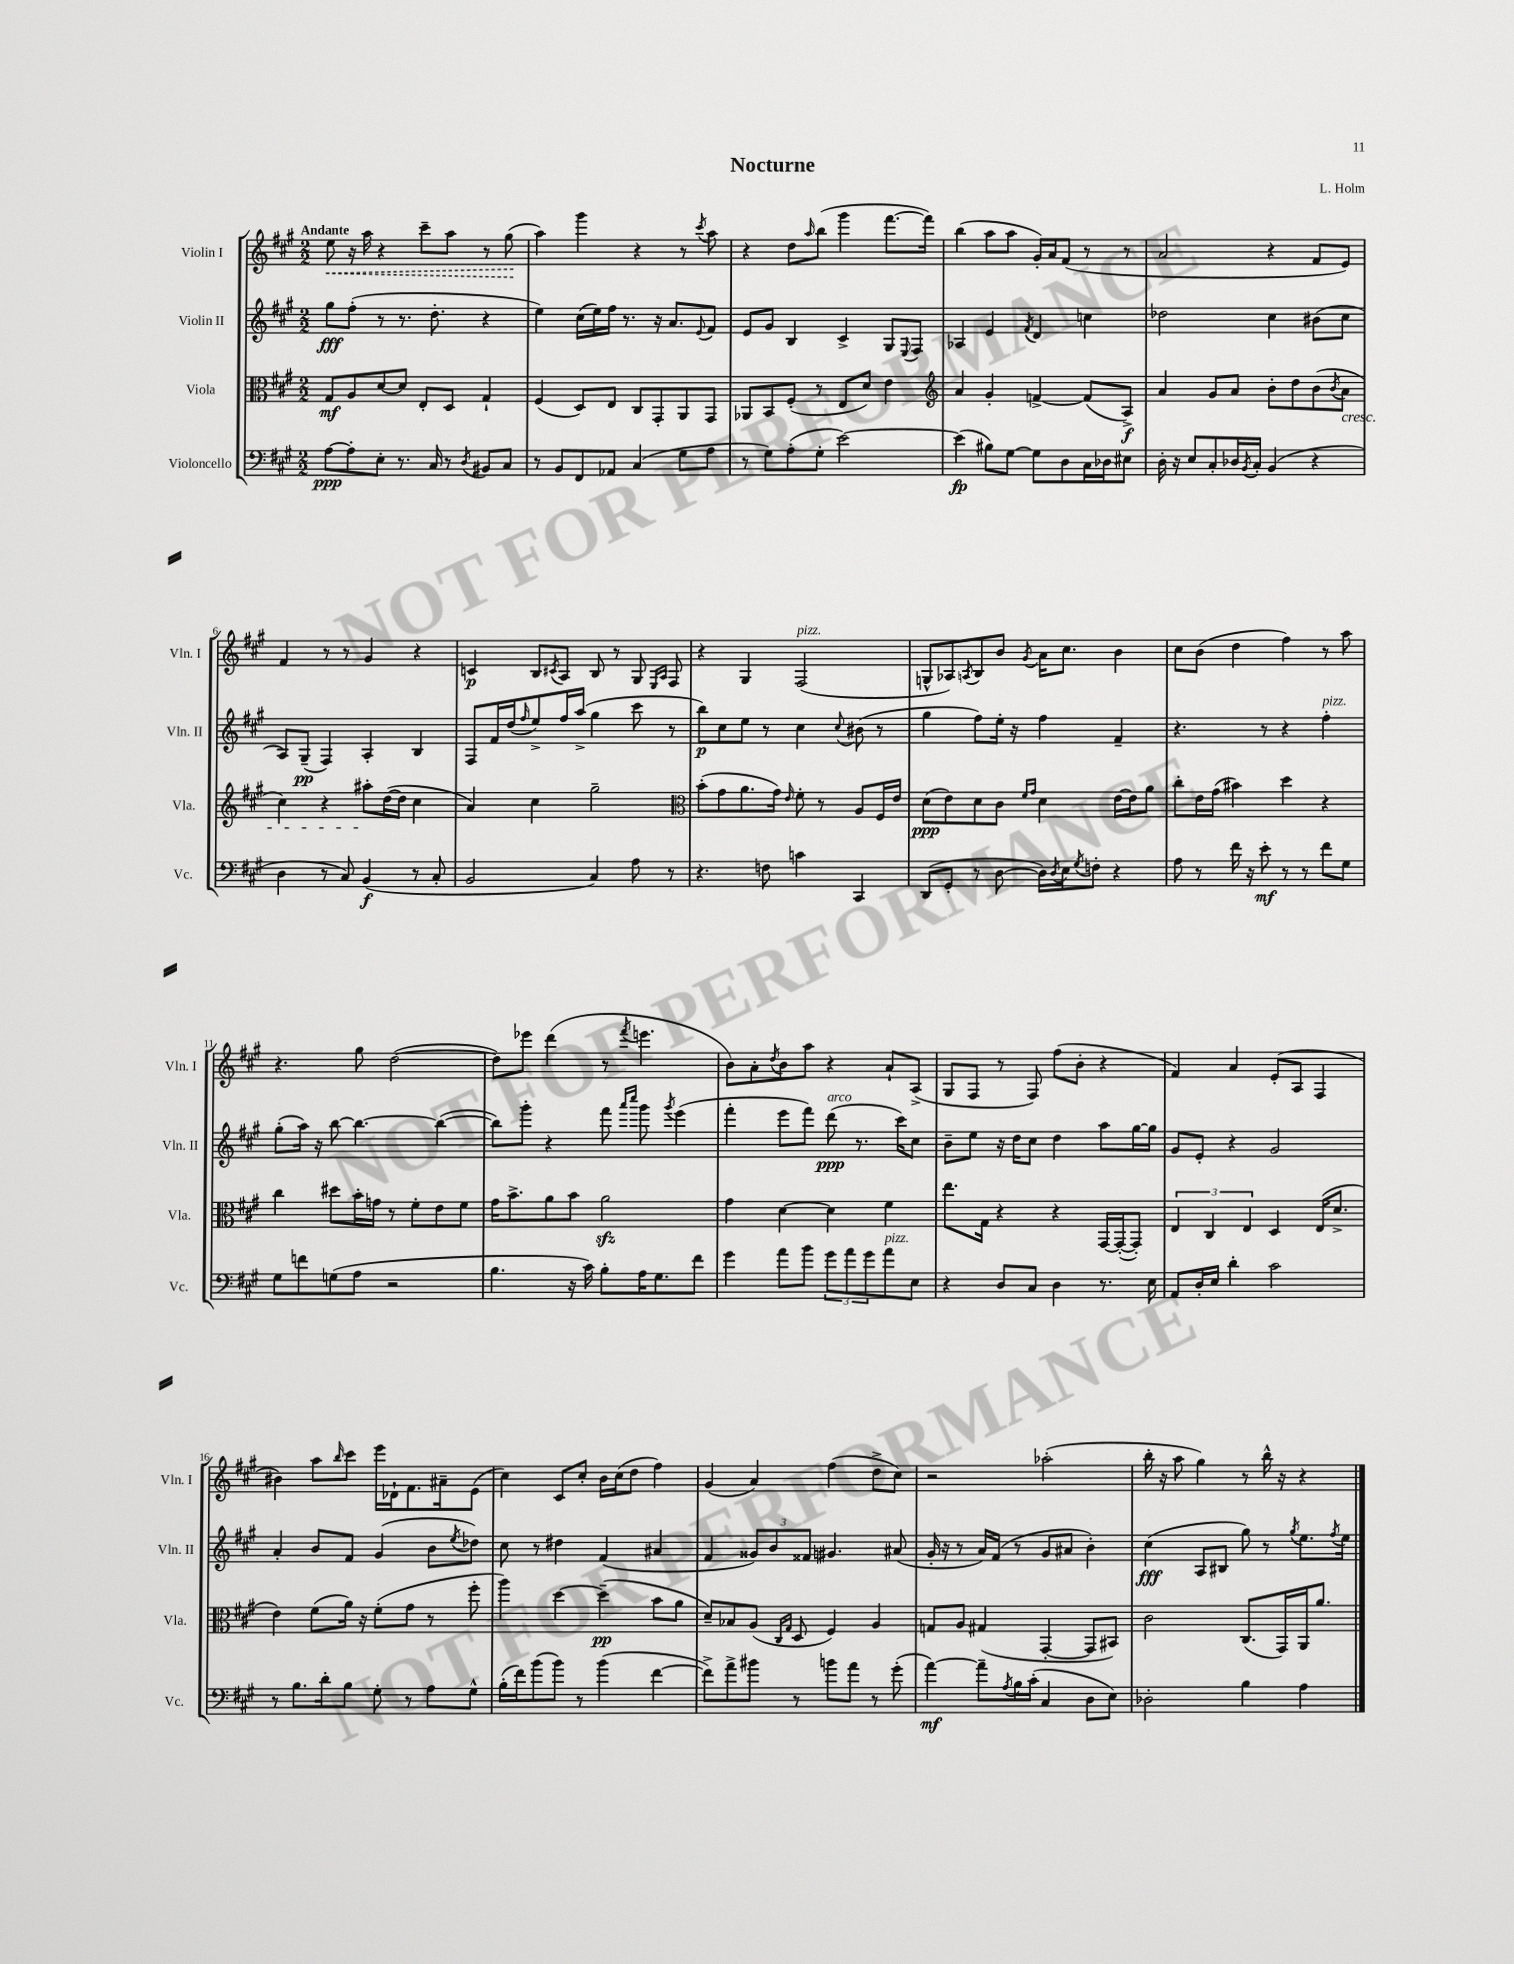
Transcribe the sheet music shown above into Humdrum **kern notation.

**kern	**dynam	**kern	**dynam	**kern	**dynam	**kern	**dynam
*part4	*part4	*part3	*part3	*part2	*part2	*part1	*part1
*staff4	*staff4	*staff3	*staff3	*staff2	*staff2	*staff1	*staff1
*I"Violoncello	*	*I"Viola	*	*I"Violin II	*	*I"Violin I	*
*I'Vc.	*	*I'Vla.	*	*I'Vln. II	*	*I'Vln. I	*
*clefF4	*	*clefC3	*	*clefG2	*	*clefG2	*
*k[f#c#g#]	*	*k[f#c#g#]	*	*k[f#c#g#]	*	*k[f#c#g#]	*
*M2/2	*	*M2/2	*	*M2/2	*	*M2/2	*
=1	=1	=1	=1	=1	=1	=1	=1
!	!	!	!	!	!	!LO:TX:a:B:t=Andante	!
!	!	!	!	!	!	!	!LO:HP:b
[8A\L	ppp	8G#/L	mf	8gg#\L	fff	8ee\	<
8A'\]	.	8A/	.	(8ff#'\J	.	16r	.
.	.	.	.	.	.	16aa\	.
8E'\J	.	[8d/	.	8r	.	4r	.
8.r	.	8d/J]	.	8.r	.	.	.
.	.	8E'/L	.	.	.	8ccc#~\L	.
16C#/	.	.	.	8.dd'\	.	.	.
8r	.	8D/J	.	.	.	8aa\J	.
8qD/	.	.	.	.	.	.	.
8BB#X/L	.	4G#`/	.	4r	.	8r	.
8C#/J	.	.	.	.	.	(8gg#\	.
.	.	.	.	.	.	.	[
=2	=2	=2	=2	=2	=2	=2	=2
8r	.	(4F#/	.	4ee\)	.	4aa\)	.
8BB/L	.	.	.	.	.	.	.
8FF#/	.	8D/L)	.	(16cc#\LL	.	4ggg#\	.
.	.	.	.	16ee\)	.	.	.
8AA-X/J	.	8E/J	.	16ff#\JJ	.	.	.
.	.	.	.	8.r	.	.	.
(4C#/	.	8C#/L	.	.	.	4r	.
.	.	8GG#'/	.	16r	.	.	.
.	.	.	.	8.a/L	.	.	.
8G#\L	.	8AA/	.	.	.	8r	.
.	.	.	.	8qqe/	.	8qccc#/	.
8A\J	.	8GG#/J	.	8f#/J	.	8aa\	.
=3	=3	=3	=3	=3	=3	=3	=3
8r	.	8AA-X/L	.	8e/L	.	4r	.
8G#\L)	.	8BB/	.	8g#/J	.	.	.
(8A'\	.	(8F#'/J	.	4B/	.	8dd\L	.
.	.	.	.	.	.	16qqaa/	.
8G#'\J	.	8r	.	.	.	(8bb\J	.
[2e\)	.	8E/L	.	4c#^/	.	4ggg#\	.
.	.	8d/J)	.	.	.	.	.
.	.	4e\	.	8G#/L	.	[8.fff#\L	.
.	.	.	.	8qqE/	.	.	.
.	.	.	.	8F#/J	.	.	.
.	.	.	.	.	.	16fff#\Jk])	.
=4	=4	=4	=4	=4	=4	=4	=4
*	*	*clefG2	*	*	*	*	*
(4e\]	fp	4a/	.	4A-X/	.	(4bb\	.
8B#X\L)	.	4g#'/	.	4e/	.	8aa\L	.
[8G#\J	.	.	.	.	.	8aa\J	.
.	.	.	.	8qf#/	.	.	.
8G#\L]	.	[4fn^/	.	4d/	.	16g#'/LL)	.
.	.	.	.	.	.	16a/J	.
8D\	.	.	.	.	.	(8f#/J	.
16C#\L	.	(8f/L]	.	4ccn\	.	8r	.
16D-X\J	.	.	.	.	.	.	.
8E#X\J	.	8A^/J)	f	.	.	8r	.
=5	=5	=5	=5	=5	=5	=5	=5
16D'\	.	4a/	.	2dd-X\	.	2a/	.
16r	.	.	.	.	.	.	.
8E/L	.	.	.	.	.	.	.
8C#'/	.	8g#/L	.	.	.	.	.
16D-X/L	.	8a/J	.	.	.	.	.
8qBB/	.	.	.	.	.	.	.
16C#'/JJ	.	.	.	.	.	.	.
(4BB/	.	8b'\L	.	4cc#\	.	4r	.
.	.	8dd\	.	.	.	.	.
4r	.	(8b\	.	(8b#X\L	.	8f#/L	.
.	.	8qb/	.	.	.	.	.
!	!	!LO:TX:b:i:t=cresc.	!	!	!	!	!
.	.	8a\J	.	8cc#\J	.	8e/J)	.
!!LO:LB:g=z
=6	=6	=6	=6	=6	=6	=6	=6
4D\	.	4cc#\)	.	8A/L)	.	4f#/	.
.	.	.	.	(8G#~/J	pp	.	.
8r	.	4r	.	4F#/)	.	8r	.
8C#/)	.	.	.	.	.	8r	.
(4BB/	f	8aa#X'\L	.	4A'/	.	4g#/	.
.	.	([16dd\L	.	.	.	.	.
.	.	16dd\JJ]	.	.	.	.	.
8r	.	4cc#\	.	4B/	.	4r	.
8C#'/	.	.	.	.	.	.	.
=7	=7	=7	=7	=7	=7	=7	=7
2BB/	.	4a/)	.	8F#/L	.	4cn/	p
.	.	.	.	16f#/L	.	.	.
.	.	.	.	(16dd/J	.	.	.
.	.	.	.	16qqff#/	.	.	.
.	.	4cc#\	.	8ee^/)	.	8B/L	.
.	.	.	.	.	.	8qc#X/	.
.	.	.	.	16ff#/L	.	8A/J	.
.	.	.	.	(16aa^/JJ	.	.	.
4C#/)	.	2gg#~\	.	4gg#\	.	8B/	.
.	.	.	.	.	.	8r	.
8A\	.	.	.	8ccc#\	.	8G#/	.
.	.	.	.	.	.	16qqE/LL	.
.	.	.	.	.	.	16qqA/JJ	.
8r	.	.	.	8r	.	8F#/	.
=8	=8	=8	=8	=8	=8	=8	=8
*	*	*clefC3	*	*	*	*	*
4.r	.	(8b'\L	.	8bb\L)	p	4r	.
.	.	8g#\	.	8cc#\	.	.	.
.	.	8.a\	.	8ee\J	.	4G#/	.
8Fn\	.	.	.	8r	.	.	.
.	.	16g#\Jk)	.	.	.	.	.
.	.	16qqe/	.	.	.	.	.
!	!	!	!	!	!	!LO:TX:a:i:t=pizz.	!
4cn\	.	8f#'\	.	4cc#\	.	(2F#/	.
.	.	8r	.	.	.	.	.
.	.	.	.	8qqcc#/	.	.	.
4CC#/	.	8A/L	.	(8b#X\	.	.	.
.	.	16F#/L	.	8r	.	.	.
.	.	16e/JJ	.	.	.	.	.
=9	=9	=9	=9	=9	=9	=9	=9
(8DD/L	.	(8d\L	ppp	4gg#\	.	8Gn^^/L	.
8GG#'/J	.	8e\)	.	.	.	8A-X/)	.
.	.	.	.	.	.	8qAn/	.
8r	.	8d\	.	8ff#\L)	.	8B/	.
[8D\	.	8c#\J	.	16ee'\Jk	.	8b/J	.
.	.	.	.	16r	.	.	.
.	.	16qqf#/LL	.	.	.	.	.
.	.	16qqg#/JJ	.	.	.	8qg#/	.
16D\LL])	.	4d\	.	4ff#\	.	16a\KL	.
8qD/	.	.	.	.	.	.	.
16E\J	.	.	.	.	.	8.cc#\J	.
8qG#/	.	.	.	.	.	.	.
8Fn'\J	.	.	.	.	.	.	.
4r	.	[16e\LL	.	4f#~/	.	4b\	.
.	.	16e\J]	.	.	.	.	.
.	.	8a\J	.	.	.	.	.
=10	=10	=10	=10	=10	=10	=10	=10
8A\	.	8cc#'\L	.	4.r	.	8cc#\L	.
8r	.	16e\L	.	.	.	(8b\J	.
.	.	(16g#\JJ	.	.	.	.	.
16f#\	.	4b#X\)	.	.	.	4dd\	.
16r	.	.	.	.	.	.	.
8e'\	mf	.	.	8r	.	.	.
8r	.	4dd\	.	4r	.	4ff#\)	.
8r	.	.	.	.	.	.	.
!	!	!	!	!LO:TX:a:i:t=pizz.	!	!	!
8f#\L	.	4r	.	4ff#'\	.	8r	.
8G#\J	.	.	.	.	.	8aa\	.
!!LO:LB:g=z
=11	=11	=11	=11	=11	=11	=11	=11
8G#\L	.	4cc#\	.	(8gg#'\L	.	4.r	.
8fn\	.	.	.	16aa\Jk)	.	.	.
.	.	.	.	16r	.	.	.
(8Gn\	.	8dd#X\L	.	[8bb\	.	.	.
8A\J	.	16b'\L	.	4.bb\_	.	8gg#\	.
.	.	16gn\JJ	.	.	.	.	.
2r	.	8r	.	.	.	([2dd\	.
.	.	8f#'\L	.	.	.	.	.
.	.	8e\	.	(4bb\_	.	.	.
.	.	8f#\J	.	.	.	.	.
=12	=12	=12	=12	=12	=12	=12	=12
4.B\	.	16g#\KL	.	8bb\L])	.	8dd\L])	.
.	.	8.b^\	.	.	.	.	.
.	.	.	.	8ggg#'\J	.	8eee-X\J	.
.	.	8a\	.	4r	.	(4ddd\	.
16r	.	8b\J	.	.	.	.	.
16c#\)	.	.	.	.	.	.	.
8B'\L	.	2azz\	.	8fff#\	.	8r	.
.	.	.	.	16qqaaa/LL	.	.	.
.	.	.	.	16qqcccc#/JJ	.	8qfff#/	.
16A\K	.	.	.	8ggg#\	.	4.eeen\	.
8.G#\	.	.	.	.	.	.	.
.	.	.	.	8qggg#/	.	.	.
.	.	.	.	(4eee\	.	.	.
8f#\J	.	.	.	.	.	.	.
=13	=13	=13	=13	=13	=13	=13	=13
4g#\	.	4g#\	.	4fff#'\	.	8b\L)	.
.	.	.	.	.	.	8a'\	.
.	.	.	.	.	.	8qdd/	.
8a\L	.	[4d\	.	8eee\L	.	8b\	.
8b\J	.	.	.	8fff#\J)	.	8aa\J	.
!	!	!	!	!LO:TX:a:i:t=arco	!	!	!
12g#\L	.	4d\]	.	(8ddd\	ppp	4r	.
12a\	.	.	.	.	.	.	.
.	.	.	.	8.r	.	.	.
12g#\	.	.	.	.	.	.	.
!LO:TX:a:i:t=pizz.	!	!	!	!	!	!	!
8a\	.	4f#\	.	.	.	8a`/L	.
.	.	.	.	16ccc#\KL)	.	.	.
8E\J	.	.	.	8cc#\J	.	(8A^/J	.
=14	=14	=14	=14	=14	=14	=14	=14
4r	.	8.ee\L	.	8b~\L	.	8G#/L	.
.	.	.	.	8ee\J	.	8F#/J	.
.	.	16G#\Jk	.	.	.	.	.
8D/L	.	4r	.	16r	.	8r	.
.	.	.	.	16dd\KL	.	.	.
8C#/J	.	.	.	8cc#\J	.	8F#/)	.
4D\	.	4r	.	4dd\	.	(8ff#\L	.
.	.	.	.	.	.	8b'\J	.
8.r	.	[16GG#/LL	.	8aa\L	.	4r	.
.	.	(16GG#'/J_	.	.	.	.	.
.	.	8GG#'/J])	.	[16gg#\L	.	.	.
16E\	.	.	.	16gg#\JJ]	.	.	.
=15	=15	=15	=15	=15	=15	=15	=15
8AA/L	.	6E/	.	8g#/L	.	4f#/)	.
16D'/L	.	.	.	8e'/J	.	.	.
.	.	6C#/	.	.	.	.	.
16E/JJ	.	.	.	.	.	.	.
4d'\	.	.	.	4r	.	4a/	.
.	.	6E/	.	.	.	.	.
2c#\	.	4D/	.	2g#/	.	(8e'/L	.
.	.	.	.	.	.	8A/J	.
.	.	(16E/KL	.	.	.	4F#/	.
.	.	8.d^/J	.	.	.	.	.
!!LO:LB:g=z
=16	=16	=16	=16	=16	=16	=16	=16
8r	.	4e\)	.	4a'/	.	4b#X\)	.
8.B\L	.	.	.	.	.	.	.
.	.	(8f#\L	.	8b/L	.	8aa\L	.
16d'\k	.	.	.	.	.	.	.
.	.	.	.	.	.	16qqbb/	.
8B\J	.	16a\Jk)	.	8f#/J	.	8ccc#\J	.
.	.	16r	.	.	.	.	.
8G#'\	.	(8f#'\L	.	(4g#/	.	16eee\LL	.
.	.	.	.	.	.	16d-X`\J	.
8r	.	8g#\J	.	.	.	8.f#\	.
8A\L	.	8r	.	8b\L	.	.	.
.	.	.	.	.	.	16a#X~\k	.
.	.	.	.	8qee/	.	.	.
8G#^^\J	.	8ff#'\	.	8dd-X\J)	.	(8e\J	.
=17	=17	=17	=17	=17	=17	=17	=17
(16B'\LL	.	4aa\)	.	8cc#\	.	4cc#\)	.
16f#\J)	.	.	.	.	.	.	.
(8b\	.	.	.	8r	.	.	.
8b\J)	.	[4dd\	.	4dd#X\	.	8c#/L	.
8r	.	.	.	.	.	8cc#'/J	.
(4b\	.	(4dd~\]	pp	(4f#/	.	16b\LL	.
.	.	.	.	.	.	(16cc#\J	.
.	.	.	.	.	.	8dd\J	.
[4f#\	.	8b\L	.	4a#X/	.	4ff#\)	.
.	.	8a\J	.	.	.	.	.
=18	=18	=18	=18	=18	=18	=18	=18
8f#^\L])	.	8d~/L)	.	4f#/	.	(4g#/	.
8a^\	.	8B-X/	.	.	.	.	.
8b#X\J	.	(8A/J	.	12g##X/L)	.	4a/)	.
.	.	.	.	12b/	.	.	.
.	.	16qqC#/LL	.	.	.	.	.
.	.	16qqG#/JJ	.	.	.	.	.
8r	.	8D/	.	.	.	.	.
.	.	.	.	12f##X/J	.	.	.
8bn\L	.	4F#/)	.	4.g#X/	.	(4ff#\	.
8a\J	.	.	.	.	.	.	.
8r	.	4A/	.	.	.	8dd^\L	.
(8g#'\	.	.	.	(8a#X/	.	8cc#\J)	.
=19	=19	=19	=19	=19	=19	=19	=19
[4a\)	mf	8Gn/L	.	16g#'/	.	2r	.
.	.	.	.	16r	.	.	.
.	.	8A/J	.	8r	.	.	.
8a~\L]	.	(4G#X/	.	16a/LL)	.	.	.
.	.	.	.	(16f#/JJ	.	.	.
8qA/	.	.	.	.	.	.	.
16B\L	.	.	.	8r	.	.	.
(16c#'\JJ	.	.	.	.	.	.	.
4C#/	.	[4GG#'/	.	8g#/L	.	(2aa-X'\	.
.	.	.	.	8a#X/J	.	.	.
8D\L	.	8GG#/L]	.	4b'\)	.	.	.
8E\J)	.	8BB#X/J)	.	.	.	.	.
=20	=20	=20	=20	=20	=20	=20	=20
2D-X'\	.	2c#\	.	(4cc#\	fff	16bb'\	.
.	.	.	.	.	.	16r	.
.	.	.	.	.	.	8aa\	.
.	.	.	.	8A/L	.	4gg#\)	.
.	.	.	.	8B#X/J	.	.	.
4B\	.	(8.C#/L	.	8gg#\)	.	8r	.
.	.	.	.	8r	.	16bb^^\	.
.	.	16GG#/L)	.	.	.	16r	.
.	.	.	.	8qgg#/	.	.	.
4A\	.	16AA/J	.	8.ee\L	.	4r	.
.	.	8.a/J	.	.	.	.	.
.	.	.	.	8qff#/	.	.	.
.	.	.	.	16ee\Jk	.	.	.
==	==	==	==	==	==	==	==
*-	*-	*-	*-	*-	*-	*-	*-
